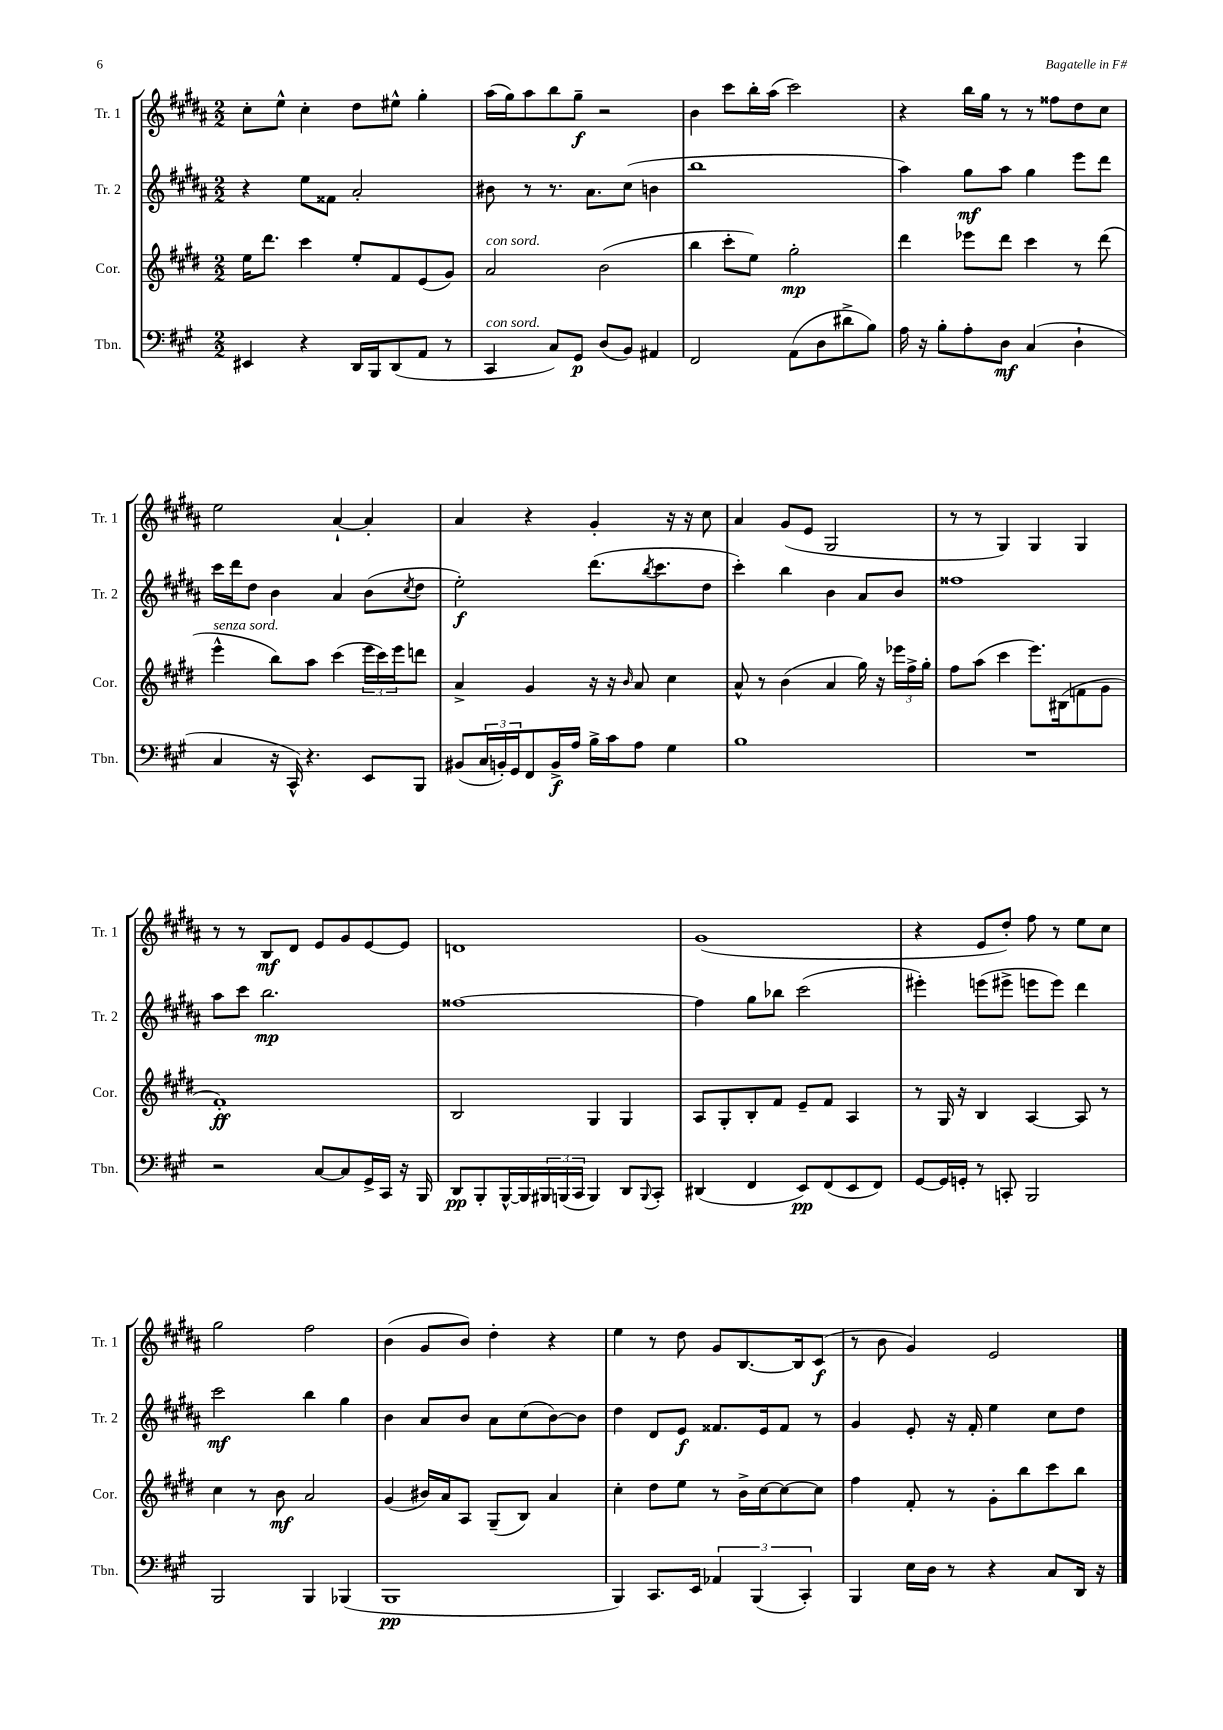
<<
\new StaffGroup <<
\new Staff = "s0" \with { instrumentName = "Tr. 1" shortInstrumentName = "Tr. 1" } {
    \clef treble \key b \major \numericTimeSignature \time 2/2
    cis''8-. e''8-^ cis''4-. dis''8 eis''8-^ gis''4-. |
    ais''16( gis''16) ais''8 b''8 gis''8--\f r2 |
    b'4 cis'''8 b''16-. ais''16( cis'''2) |
    r4 b''16 gis''16 r8 r8 fisis''8 dis''8 cis''8 |
    e''2 ais'4~-! ais'4-. |
    ais'4 r4 gis'4-. r16 r16 cis''8 |
    ais'4 gis'8( e'8 gis2 |
    r8 r8 gis4) gis4 gis4 |
    r8 r8 b8\mf dis'8 e'8 gis'8 e'8~ e'8 |
    d'1 |
    gis'1( |
    r4 e'8 dis''8-.) fis''8 r8 e''8 cis''8 |
    gis''2 fis''2 |
    b'4( gis'8 b'8) dis''4-. r4 |
    e''4 r8 dis''8 gis'8 b8.~ b16 cis'8\f( |
    r8 b'8 gis'4) e'2 \bar "|." |
}
\new Staff = "s1" \with { instrumentName = "Tr. 2" shortInstrumentName = "Tr. 2" } {
    \clef treble \key b \major \numericTimeSignature \time 2/2
    r4 e''8 fisis'8 ais'2-. |
    bis'8 r8 r8. ais'8. cis''8( b'4 |
    b''1 |
    ais''4) gis''8\mf ais''8 gis''4 e'''8 dis'''8 |
    cis'''16 dis'''16 dis''8 b'4 ais'4 b'8( \acciaccatura { cis''8 } dis''8 |
    e''2-.\f) dis'''8.( \acciaccatura { b''8 } cis'''8. dis''8 |
    cis'''4-.) b''4 b'4 ais'8 b'8 |
    fisis''1 |
    ais''8 cis'''8 b''2.\mp |
    fisis''1~ |
    fisis''4 gis''8 bes''8 cis'''2( |
    eis'''4-.) e'''8( eis'''8-> e'''8 e'''8) dis'''4 |
    cis'''2\mf b''4 gis''4 |
    b'4 ais'8 b'8 ais'8 cis''8( b'8~) b'8 |
    dis''4 dis'8 e'8\f fisis'8. e'16 fisis'8 r8 |
    gis'4 e'8-. r16 fis'16-. e''4 cis''8 dis''8 \bar "|." |
}
\new Staff = "s2" \with { instrumentName = "Cor." shortInstrumentName = "Cor." } {
    \clef treble \key e \major \numericTimeSignature \time 2/2
    e''16 dis'''8. cis'''4 e''8-. fis'8 e'8( gis'8) |
    a'2^\markup { \italic "con sord." } b'2( |
    b''4 cis'''8-. e''8) gis''2-.\mp |
    dis'''4 ees'''8 dis'''8 cis'''4 r8 dis'''8( |
    e'''4-^^\markup { \italic "senza sord." } b''8) a''8 cis'''4( \tuplet 3/2 { e'''16 cis'''16) e'''16 } d'''8 |
    a'4-> gis'4 r16 r16 \grace { b'16 } a'8 cis''4 |
    a'8-^ r8 b'4( a'4 gis''16) r16 \tuplet 3/2 { ees'''16 fis''16-> gis''16-. } |
    fis''8 a''8( cis'''4 e'''8.) bis16( f'8 gis'8 |
    fis'1-.\ff) |
    b2 gis4 gis4 |
    a8 gis8-. b8-. fis'8 e'8-- fis'8 a4 |
    r8 gis16 r16 b4 a4~ a8 r8 |
    cis''4 r8 b'8\mf a'2 |
    gis'4( bis'16) a'16 a8 gis8--( b8) a'4 |
    cis''4-. dis''8 e''8 r8 b'16-> cis''16~ cis''8~ cis''8 |
    fis''4 fis'8-. r8 gis'8-. b''8 cis'''8 b''8 \bar "|." |
}
\new Staff = "s3" \with { instrumentName = "Tbn." shortInstrumentName = "Tbn." } {
    \clef bass \key a \major \numericTimeSignature \time 2/2
    eis,4 r4 d,16 b,,16 d,8( a,8 r8 |
    cis,4^\markup { \italic "con sord." } cis8) gis,8\p d8( b,8) ais,4 |
    fis,2 a,8( d8 dis'8-> b8) |
    a16 r16 b8-. a8-. d8\mf cis4( d4-! |
    cis4 r16 cis,16-^) r4. e,8 b,,8 |
    bis,8( \tuplet 3/2 { cis16 b,16-.) gis,16 } fis,8 b,16->\f a16 b16-> cis'16 a8 gis4 |
    b1 |
    R1 |
    r2 cis8~ cis8 gis,16-> cis,16 r16 b,,16 |
    d,8\pp b,,8-. b,,16~-^ b,,16 \tuplet 3/2 { bis,,16 b,,16( cis,16 } b,,4) d,8 \appoggiatura { b,,8 } cis,8-. |
    dis,4( fis,4 e,8\pp) fis,8( e,8 fis,8) |
    gis,8~ gis,16 g,16-. r8 c,8-. b,,2 |
    b,,2 b,,4 bes,,4( |
    b,,1\pp |
    b,,4) cis,8. e,16 \tuplet 3/2 { aes,4 b,,4( cis,4-.) } |
    b,,4 e16 d16 r8 r4 cis8 d,16 r16 \bar "|." |
}
>>
>>
\layout { \context { \Score \remove "Bar_number_engraver" } }
